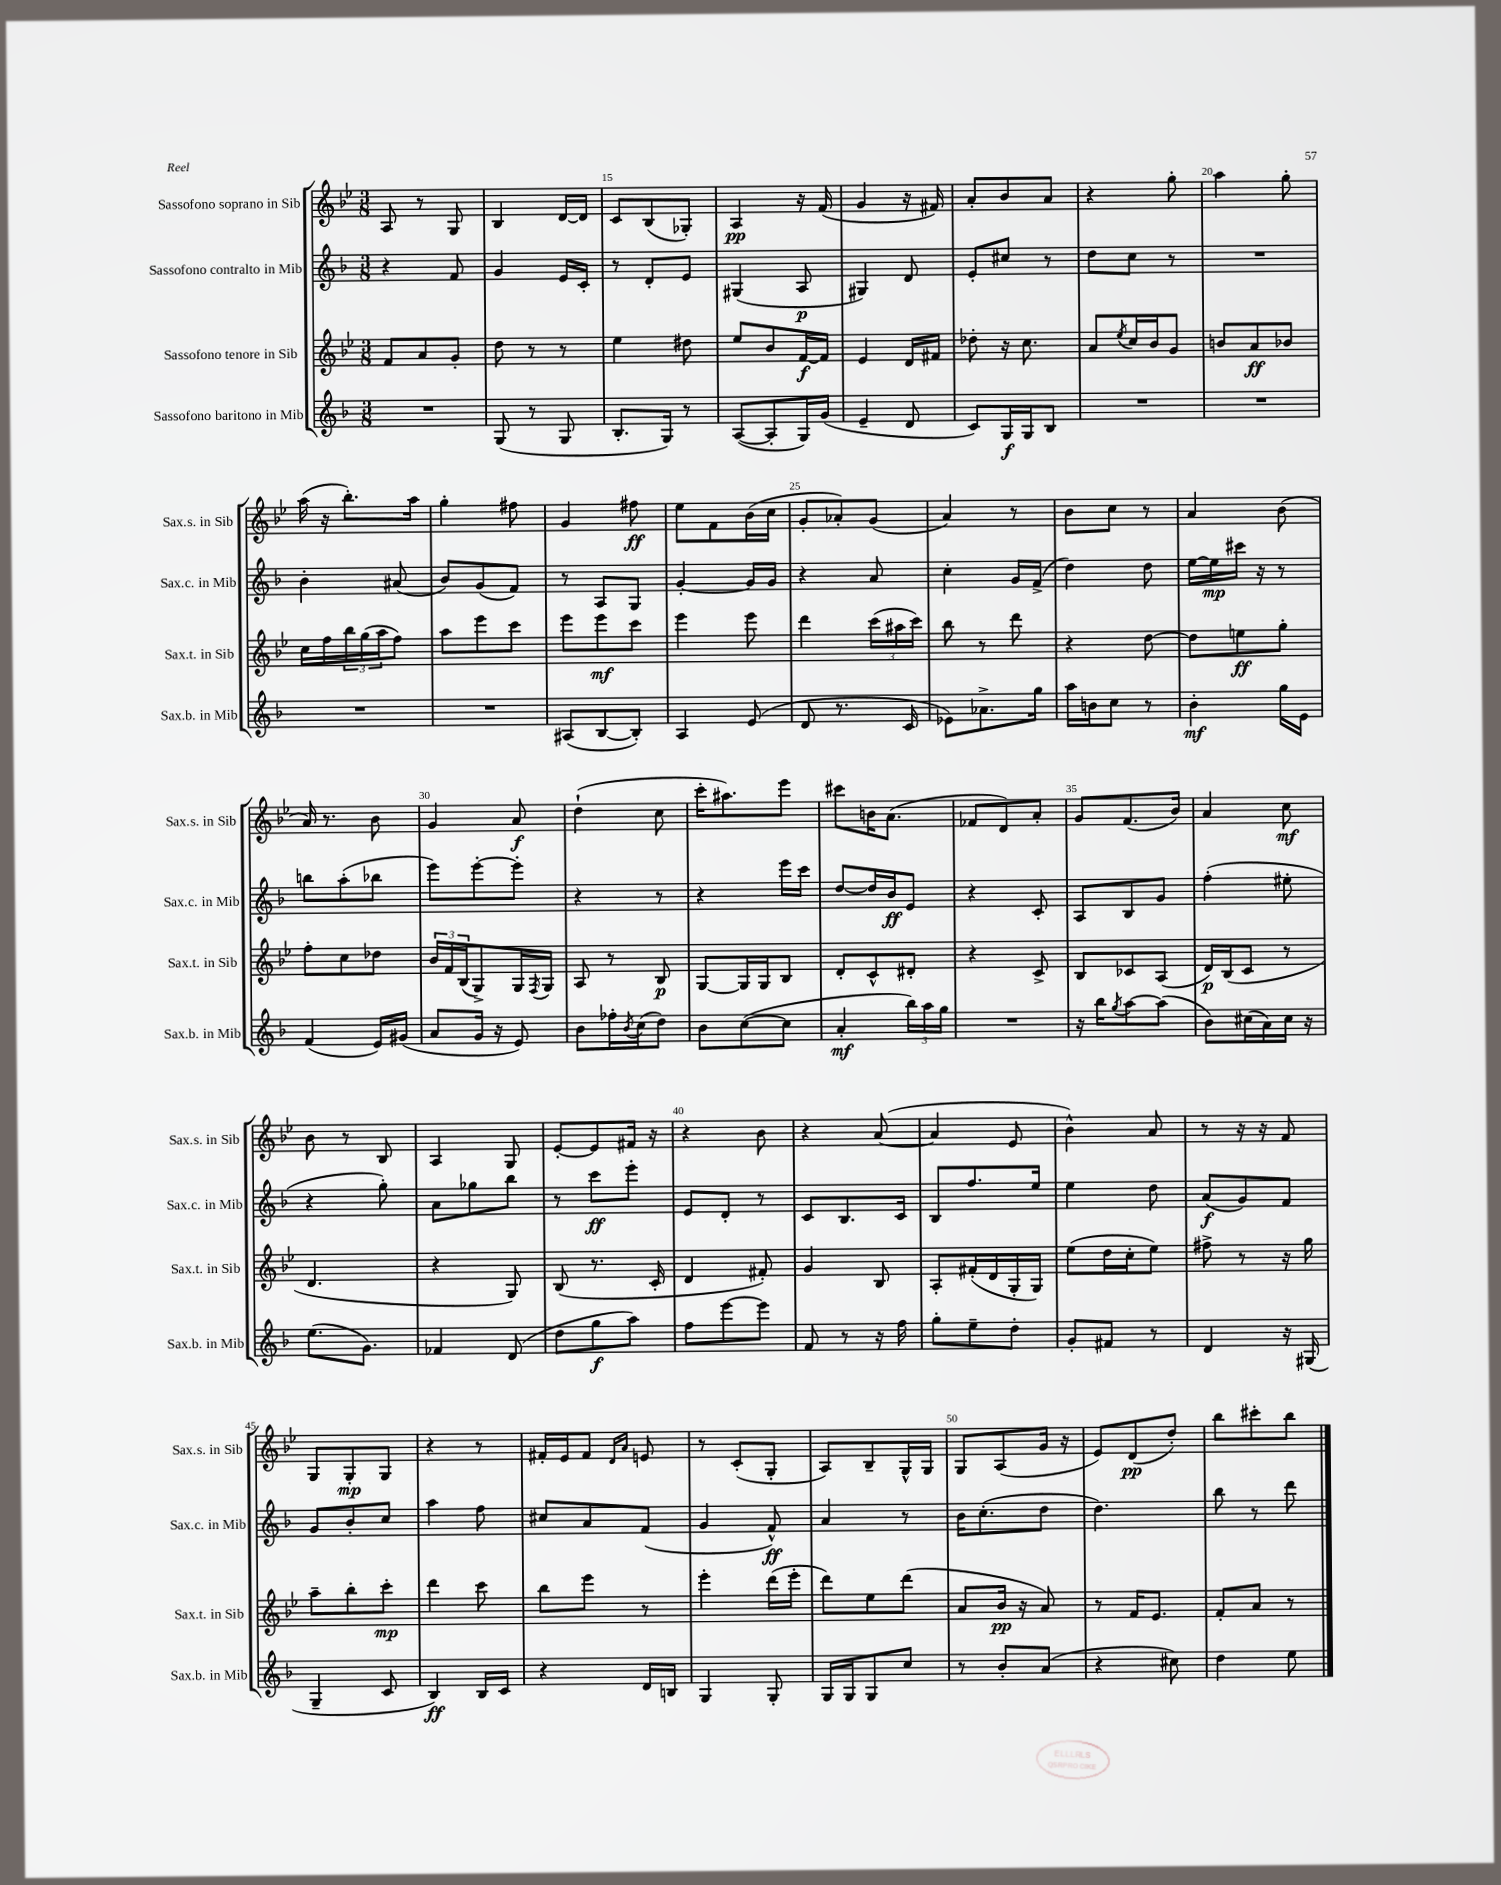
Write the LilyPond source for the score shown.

<<
\new StaffGroup <<
\new Staff = "s0" \with { instrumentName = "Sassofono soprano in Sib" shortInstrumentName = "Sax.s. in Sib" } {
    \clef treble \key bes \major \numericTimeSignature \time 3/8
    a8 r8 g8 |
    bes4 d'16~ d'16 |
    c'8 bes8( ges8-.) |
    a4\pp r16 f'16( |
    g'4 r16 fis'16) |
    a'8-. bes'8 a'8 |
    r4 g''8-. |
    a''4 g''8-. |
    a''16( r16 bes''8.-.) a''16 |
    g''4-. fis''8 |
    g'4 fis''8\ff |
    ees''8 f'8 bes'16( c''16 |
    g'8-. aes'8-.) g'8( |
    a'4) r8 |
    bes'8 c''8 r8 |
    a'4 bes'8( |
    a'16) r8. bes'8 |
    g'4 a'8\f |
    d''4-!( c''8 |
    c'''16-. ais''8.) ees'''8 |
    cis'''8 b'16 a'8.( |
    fes'8 d'8) a'8-. |
    g'8 f'8.( bes'16) |
    a'4 c''8\mf |
    bes'8 r8 bes8 |
    a4 g8 |
    ees'8~-. ees'8 fis'16 r16 |
    r4 bes'8 |
    r4 a'8~( |
    a'4 ees'8 |
    bes'4-^) a'8 |
    r8 r16 r16 f'8 |
    g8 g8-.\mp g8 |
    r4 r8 |
    fis'16-. ees'16 fis'8 \grace { d'16 a'16 } e'8 |
    r8 c'8-.( g8-. |
    a8) bes8-- g16-^ g16 |
    g8 a8( g'16 r16 |
    ees'8) d'8\pp( d''8-.) |
    bes''8 cis'''8-. bes''8 \bar "|." |
}
\new Staff = "s1" \with { instrumentName = "Sassofono contralto in Mib" shortInstrumentName = "Sax.c. in Mib" } {
    \clef treble \key f \major \numericTimeSignature \time 3/8
    r4 f'8 |
    g'4 e'16 c'16-. |
    r8 d'8-. e'8 |
    gis4( a8\p |
    gis4) d'8 |
    e'8-. cis''8 r8 |
    d''8 c''8 r8 |
    R4. |
    bes'4-. ais'8( |
    bes'8) g'8( f'8) |
    r8 a8 g8 |
    g'4~-. g'16 g'16 |
    r4 a'8 |
    c''4-. g'16 f'16->( |
    d''4) d''8 |
    e''16~ e''16\mp cis'''16 r16 r8 |
    b''8 a''8-.( bes''8 |
    e'''8) e'''8~-. e'''8-. |
    r4 r8 |
    r4 e'''16 c'''16 |
    d''8~ d''16 bes'16\ff e'8 |
    r4 c'8-. |
    a8 bes8 g'8 |
    f''4-.( eis''8-. |
    r4 g''8-.) |
    a'8 ges''8 bes''8 |
    r8 c'''8\ff e'''8-. |
    e'8 d'8-. r8 |
    c'8 bes8. c'16 |
    bes8 f''8. e''16 |
    e''4 d''8 |
    a'8\f( g'8) f'8 |
    g'8 bes'8-. c''8 |
    a''4 f''8 |
    cis''8 a'8 f'8( |
    g'4 f'8-^\ff) |
    a'4 r8 |
    bes'16 c''8.-.( d''8 |
    d''4.) |
    bes''8 r8 d'''8 \bar "|." |
}
\new Staff = "s2" \with { instrumentName = "Sassofono tenore in Sib" shortInstrumentName = "Sax.t. in Sib" } {
    \clef treble \key bes \major \numericTimeSignature \time 3/8
    f'8 a'8 g'8-. |
    d''8 r8 r8 |
    ees''4 dis''8 |
    ees''8 bes'8 f'16~\f f'16 |
    ees'4 d'16 fis'16 |
    des''8-. r16 c''8. |
    a'8 \acciaccatura { ees''8 } c''16 bes'16 g'8 |
    b'8 a'8\ff bes'8 |
    c''16 f''16 \tuplet 3/2 { bes''16 g''16( a''16 } f''8) |
    a''8 ees'''8 c'''8 |
    ees'''8 ees'''8\mf c'''8 |
    ees'''4 ees'''8 |
    d'''4 \tuplet 3/2 { c'''16( ais''16 c'''16) } |
    bes''8 r8 d'''8 |
    r4 d''8~ |
    d''8 e''8\ff g''8-. |
    f''8-. c''8 des''8 |
    \tuplet 3/2 { bes'16 f'16 bes16( } g8->) g16 \acciaccatura { f8 } g16 |
    a8 r8 bes8\p |
    g8~ g16 g16 bes8 |
    d'8-. c'8-^ dis'8-. |
    r4 c'8-> |
    bes8 ces'8 a8( |
    d'16\p) bes16( c'8 r8 |
    d'4. |
    r4 g8) |
    bes8( r8. c'16-. |
    d'4 fis'8-.) |
    g'4 bes8 |
    a8-. fis'16-.( d'16 g16-. g16) |
    ees''8( d''16 c''16-. ees''8) |
    fis''8-> r8 r16 g''16 |
    a''8-- bes''8-. c'''8-.\mp |
    d'''4 c'''8 |
    bes''8 ees'''8 r8 |
    ees'''4-. d'''16( ees'''16-. |
    d'''8) ees''8 d'''8( |
    a'8 bes'16\pp r16 a'8) |
    r8 f'16 ees'8. |
    f'8-. a'8 r8 \bar "|." |
}
\new Staff = "s3" \with { instrumentName = "Sassofono baritono in Mib" shortInstrumentName = "Sax.b. in Mib" } {
    \clef treble \key f \major \numericTimeSignature \time 3/8
    R4. |
    g8( r8 g8 |
    bes8.-. g16) r8 |
    a8~( a8-. g16) g'16( |
    e'4-- d'8 |
    c'8) g16\f g16 bes8 |
    R4. |
    R4. |
    R4. |
    R4. |
    ais8( bes8~ bes8-.) |
    a4 e'8( |
    d'8 r8. c'16 |
    ees'8) aes'8.-> g''16 |
    a''16 b'16 c''8 r8 |
    bes'4-.\mf g''16 e'16 |
    f'4( e'16) gis'16( |
    a'8 g'16 r16 e'8) |
    bes'8 fes''16-. \acciaccatura { bes'8 } c''16( d''8) |
    bes'8 c''8~( c''8 |
    a'4-.\mf \tuplet 3/2 { bes''16) a''16 g''16 } |
    R4. |
    r16 bes''16 \acciaccatura { g''8 } a''8~ a''8( |
    bes'8) cis''16( a'16) cis''16 r16 |
    e''8.( g'8.) |
    fes'4 d'8( |
    d''8 g''8\f a''8) |
    f''8 e'''8~ e'''8 |
    f'8 r8 r16 f''16 |
    g''8-. e''8-- d''8-. |
    g'8-. fis'8 r8 |
    d'4 r16 gis16( |
    g4-- c'8 |
    bes4\ff) bes16 c'16 |
    r4 d'16 b16 |
    g4 g8-. |
    g16 g16 g8 c''8 |
    r8 bes'8-. a'8( |
    r4 cis''8) |
    d''4 e''8 \bar "|." |
}
>>
>>
\layout { \context { \Score currentBarNumber = #13 \override BarNumber.break-visibility = ##(#f #t #t) barNumberVisibility = #(every-nth-bar-number-visible 5) } }
